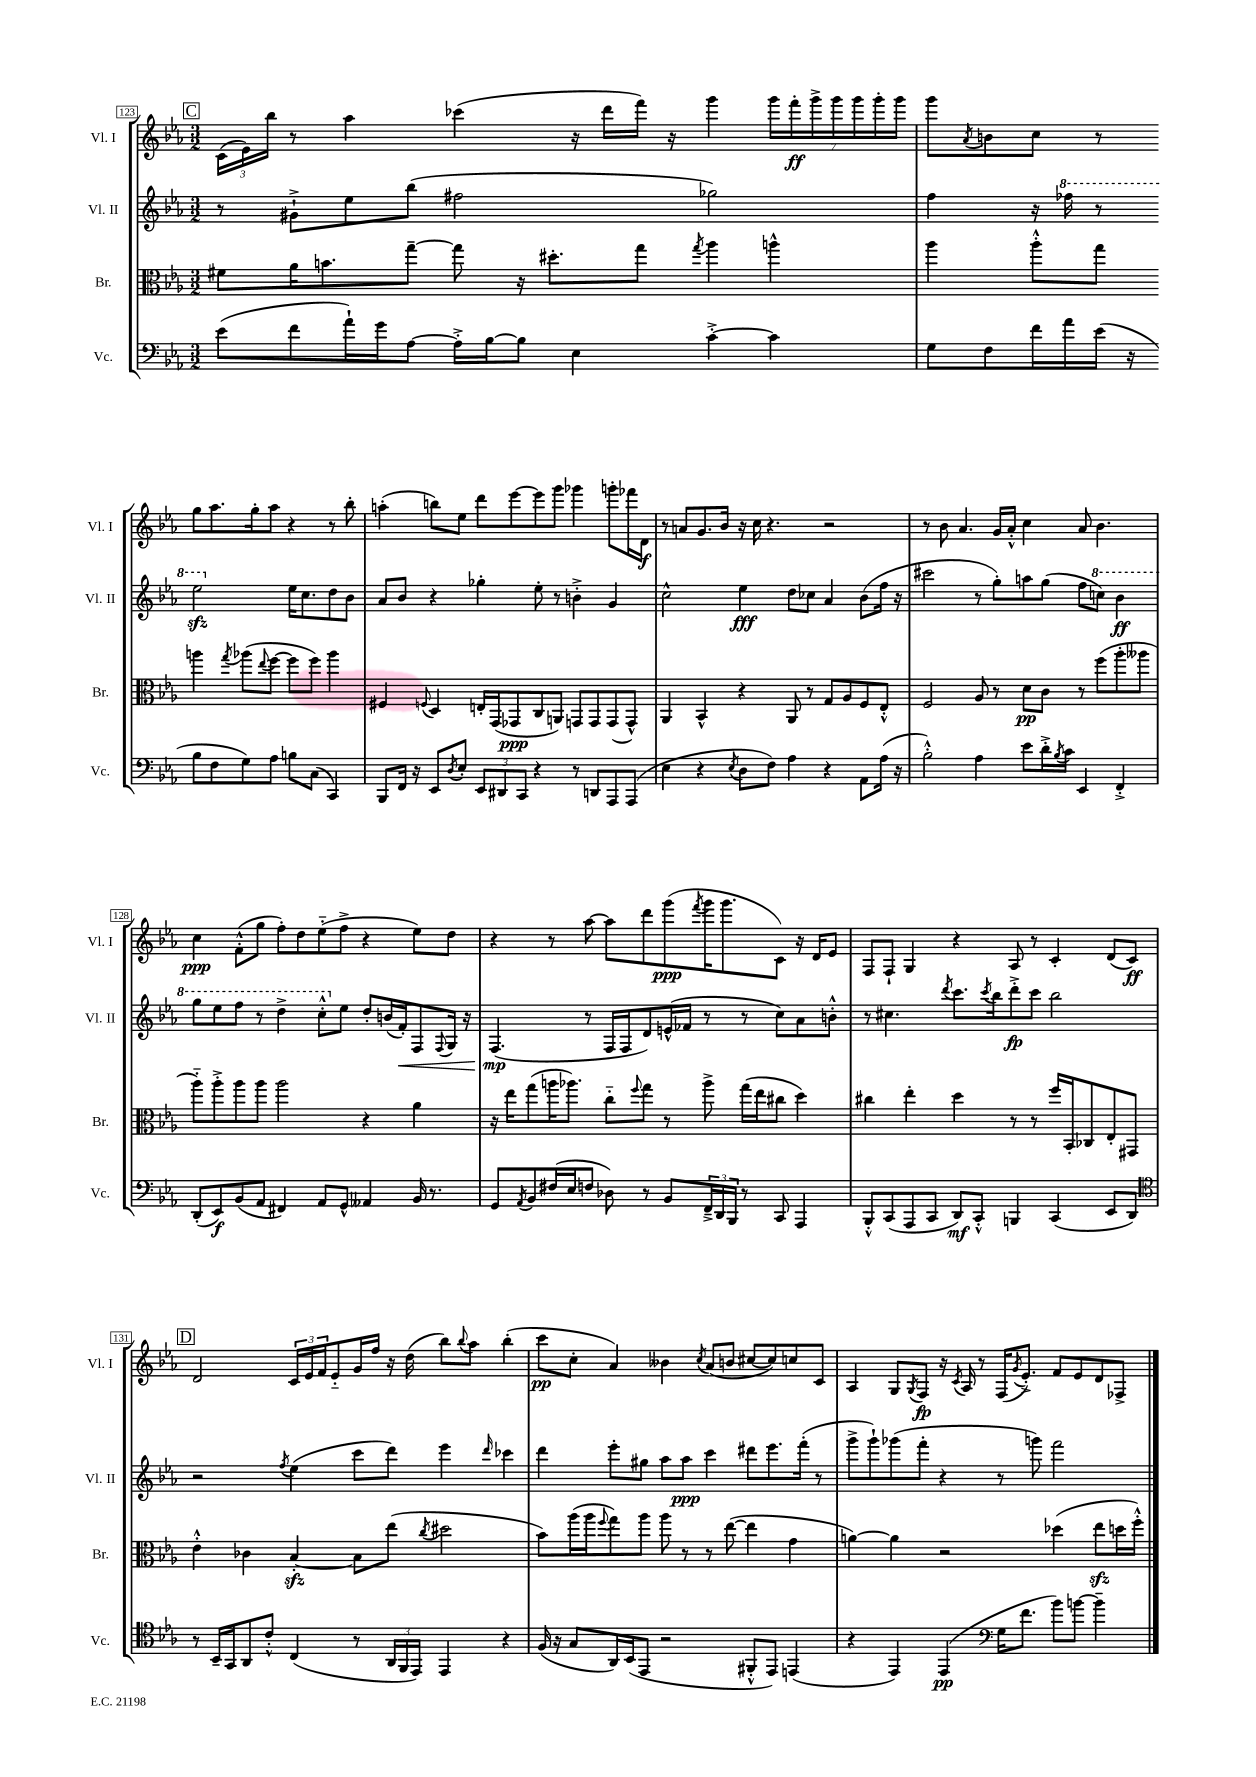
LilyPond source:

<<
\new StaffGroup <<
\new Staff = "s0" \with { instrumentName = "Vl. I" shortInstrumentName = "Vl. I" } {
    \clef treble \key ees \major \numericTimeSignature \time 3/2
    \mark \markup { \box "C" } \tuplet 3/2 { c'16( ees'16) bes''16 } r8 aes''4 ces'''4( r16 d'''16 f'''16) r16 g'''4 \tuplet 7/4 { g'''16 f'''16-.\ff g'''16-> g'''16 g'''16 g'''16-. g'''16 } |
    g'''8 \acciaccatura { aes'8 } b'8 c''8 r8 g''8 aes''8. g''16-. aes''8 r4 r8 bes''8-. |
    a''4-.( b''8) ees''8 d'''8 ees'''8~ ees'''8 g'''8 ges'''4 g'''8-. fes'''16 d'16\f |
    r8 a'8 g'8. bes'16 r16 c''16 r4. r2 |
    r8 bes'8 aes'4. g'16 aes'16-.-^ c''4 aes'8 bes'4. |
    c''4\ppp f'8-.-^( g''8 f''8-.) d''8 ees''8-_( f''8-> r4 ees''8) d''8 |
    r4 r8 aes''8~ aes''8 d'''8 g'''8\ppp( \acciaccatura { f'''8 } g'''16 g'''8. c'8) r16 d'16 ees'8 |
    f8 f8-! g4 r4 aes8 r8 c'4-. d'8( c'8\ff) |
    \mark \markup { \box "D" } d'2 \tuplet 3/2 { c'16 ees'16 f'16 } ees'8-_ g'16 f''16 r16 d''16( bes''8) \appoggiatura { bes''8 } aes''8 bes''4-.( |
    c'''8\pp c''8-. aes'4) beses'4 \acciaccatura { c''8 } aes'8( b'8 cis''8~ cis''8) c''8 c'8 |
    aes4 g8 \acciaccatura { g8 } f8\fp r16 \acciaccatura { c'8 } aes16 r8 f16( \acciaccatura { g'8 } ees'8.-.->) f'8 ees'8 d'8 fes8-> \bar "|." |
}
\new Staff = "s1" \with { instrumentName = "Vl. II" shortInstrumentName = "Vl. II" } {
    \clef treble \key ees \major \numericTimeSignature \time 3/2
    \mark \markup { \box "C" } r8 gis'8-!-> ees''8 bes''8( fis''2 ges''2) |
    f''4 r16 \ottava #1 fes'''16 r8 ees'''2\sfz \ottava #0 ees''16 c''8. d''8 bes'8 |
    aes'8 bes'8 r4 ges''4-. ees''8-. r8 b'4-.-> g'4 |
    c''2-^ ees''4\fff d''8 ces''8 aes'4 bes'8( f''16 r16 |
    cis'''2 r8 g''8-.) a''8 g''8( f''8 \ottava #1 c'''8) bes''4\ff |
    g'''8 ees'''8 f'''8 r8 d'''4-> c'''8-.-^ \ottava #0 ees''8 d''8-. b'16( f'16-.\<) f8 \appoggiatura { f8 } g16 r16 |
    f4.\mp\!( r8 f16 f16 d'8) e'16-^( fes'16 r8 r8 c''8) aes'8 b'8-.-^ |
    r8 cis''4. \acciaccatura { d'''8 } c'''8. \acciaccatura { c'''8 } bes''16 d'''8-.->\fp c'''8 bes''2 |
    \mark \markup { \box "D" } r2 \acciaccatura { f''8 } ees''4( c'''8 d'''8) ees'''4 \grace { d'''16 } ces'''4 |
    d'''4 ees'''8-. gis''8 aes''8 aes''8\ppp c'''4 dis'''8 ees'''8. f'''16-.( r8 |
    g'''8-> g'''8-!) ges'''8( f'''8-. r4 r8 g'''8) f'''2 \bar "|." |
}
\new Staff = "s2" \with { instrumentName = "Br." shortInstrumentName = "Br." } {
    \clef alto \key ees \major \numericTimeSignature \time 3/2
    \mark \markup { \box "C" } fis'8 aes'16 b'8. g''8~-- g''8 r16 dis''8.-. g''8 \acciaccatura { g''8 } aes''4 a''4-^ |
    aes''4 aes''8-.-^ g''8 a''4 \acciaccatura { g''8 } aes''8( \appoggiatura { ees''8 } f''8~ f''8 f''8) aes''4 |
    fis4 \appoggiatura { f8 } d4 e16-. g,16( ges,8\ppp c8 a,8) g,8 g,8 g,8( g,8-^) |
    aes,4 bes,4-^ r4 aes,8 r8 g8 aes8 f8 ees8-.-^ |
    f2 aes8 r8 d'8\pp c'8 r8 f''8( aes''8-. aeses''8 |
    aes''8-_) aes''8-.-> aes''8 aes''8 aes''2 r4 aes'4 |
    r16 ees''16 g''8( a''16 aes''8.) c''8-_ \appoggiatura { f''8 } g''8 r8 aes''8-> g''16( ees''16 cis''8 d''4) |
    cis''4 ees''4-. d''4 r8 r8 f''16 bes,16-. ces8 ees8-. gis,8 |
    \mark \markup { \box "D" } ees'4-.-^ ces'4 bes4~-.\sfz bes8 ees''8( \acciaccatura { c''8 } dis''2 |
    bes'8) aes''16( aes''16 \appoggiatura { f''8 } g''8) aes''8 aes''8 r8 r8 ees''8~( ees''4 g'4 |
    a'4~) a'4 r2 des''4( ees''8\sfz d''16 f''16-.-^) \bar "|." |
}
\new Staff = "s3" \with { instrumentName = "Vc." shortInstrumentName = "Vc." } {
    \clef bass \key ees \major \numericTimeSignature \time 3/2
    \mark \markup { \box "C" } ees'8( f'8 aes'16-!) g'16 aes8~ aes16-.-> bes16~ bes8 ees4 c'4~-.-> c'4 |
    g8 f8 f'16 aes'16 ees'16( r16 bes8 f8 g8) aes8 b8 c8( c,4) |
    bes,,8 f,16 r16 ees,8 \acciaccatura { d8 } ees8-. \tuplet 3/2 { ees,8 dis,8 c,8 } r4 r8 d,8 aes,,8 aes,,8( |
    ees4 r4 \acciaccatura { ees8 } d8 f8) aes4 r4 aes,8 aes16( r16 |
    bes2-.-^) aes4 ees'8 d'16-.-> \acciaccatura { bes8 } c'16 ees,4 f,4-.-> |
    d,8-.( ees,8\f) bes,8( aes,8 fis,4) aes,8 g,8-^ aeses,4 bes,16 r8. |
    g,8 \acciaccatura { aes,8 } bes,8 fis16( ees16 f8 des8) r8 bes,8 \tuplet 3/2 { f,16---> d,16 bes,,16 } r8 c,8 aes,,4 |
    bes,,8-.-^ c,8( aes,,8 c,8 d,8\mf) c,8-.-^ b,,4 c,4( ees,8 d,8) |
    \mark \markup { \box "D" } \clef tenor r8 bes,16-- g,16 aes,8 c'8-.-^ c4( r8 \tuplet 3/2 { aes,16 f,16 ees,16) } ees,4 r4 |
    f16( r16 g8 aes,16) bes,16( ees,8 r2 fis,8-.-^ ees,8) e,4( |
    r4 ees,4) ees,4\pp( \clef bass g16 f'8. bes'8) b'8~ b'4-- \bar "|." |
}
>>
>>
\layout { \context { \Score currentBarNumber = #123 \override BarNumber.stencil = #(make-stencil-boxer 0.1 0.3 ly:text-interface::print) } }
